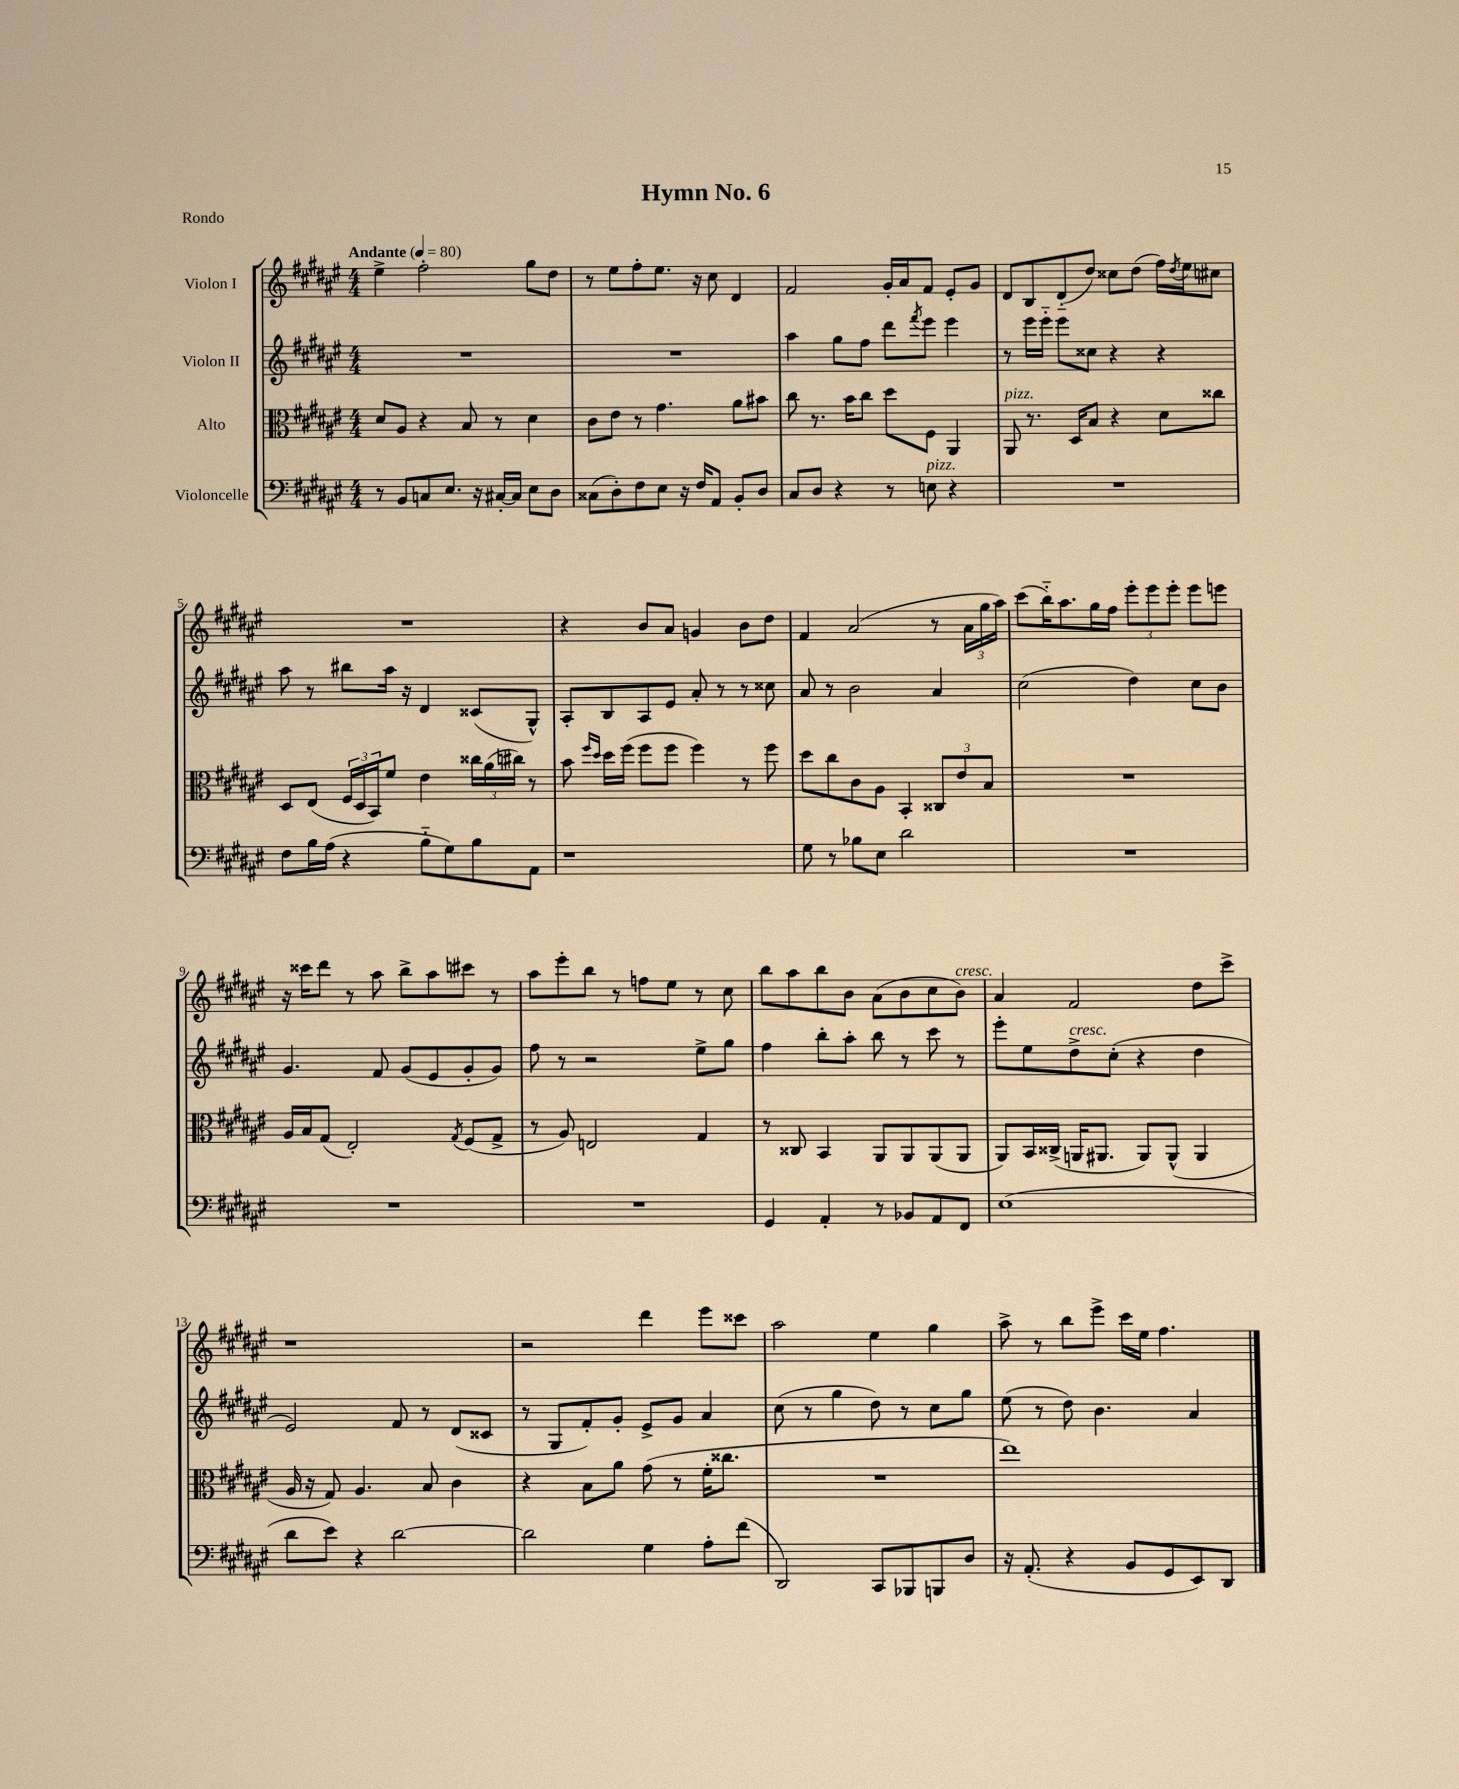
\header { title = "Hymn No. 6" piece = "Rondo" }
<<
\new StaffGroup <<
\new Staff = "s0" \with { instrumentName = "Violon I" } {
    \clef treble \key fis \major \numericTimeSignature \time 4/4 \tempo "Andante" 4 = 80
    eis''4-> fis''2-. gis''8 dis''8 |
    r8 eis''8 fis''8-. eis''8. r16 cis''8 dis'4 |
    fis'2 gis'16-. ais'16 fis'8 eis'8-. gis'8 |
    dis'8 b8 dis'8-_( dis''8) cisis''8 dis''8( fis''16) \acciaccatura { dis''8 } eis''16 cis''8 |
    R1 |
    r4 b'8 ais'8 g'4 b'8 dis''8 |
    fis'4 ais'2( r8 \tuplet 3/2 { ais'16 gis''16 ais''16) } |
    cis'''8( b''16-_) ais''8. gis''16 fis''16 \tuplet 3/2 { eis'''8-. eis'''8 eis'''8-. } eis'''8 e'''8 |
    r16 cisis'''16 dis'''8 r8 ais''8 b''8-> ais''8 cis'''8 r8 |
    ais''8 eis'''8-. b''8 r8 f''8 eis''8 r8 cis''8 |
    b''8 ais''8 b''8 b'8 ais'8( b'8 cis''8 b'8^\markup { \italic "cresc." }) |
    ais'4 fis'2 dis''8 cis'''8-> |
    r1 |
    r2 dis'''4 eis'''8 cisis'''8 |
    ais''2 eis''4 gis''4 |
    ais''8-> r8 b''8 eis'''8-> cis'''16 eis''16 fis''4. \bar "|." |
}
\new Staff = "s1" \with { instrumentName = "Violon II" } {
    \clef treble \key fis \major \numericTimeSignature \time 4/4
    R1 |
    R1 |
    ais''4 gis''8 fis''8 dis'''8 \acciaccatura { fis'''8 } eis'''8 eis'''4 |
    r8 eis'''16 eis'''16-_ eis'''8 cisis''8 r4 r4 |
    ais''8 r8 bis''8 ais''16 r16 dis'4 cisis'8( gis8-^) |
    ais8-. b8 ais8 eis'8 ais'8-. r8 r8 cisis''8 |
    ais'8 r8 b'2 ais'4 |
    cis''2( dis''4) cis''8 b'8 |
    gis'4. fis'8 gis'8( eis'8 gis'8-. gis'8) |
    fis''8 r8 r2 eis''8-> gis''8 |
    fis''4 b''8-. ais''8-. b''8 r8 cis'''8 r8 |
    eis'''8-. eis''8 dis''8->^\markup { \italic "cresc." } cis''8-.( r4 dis''4 |
    eis'2) fis'8 r8 dis'8( cisis'8 |
    r8 gis8 fis'8-.) gis'8-. eis'8-> gis'8 ais'4 |
    cis''8( r8 gis''4 dis''8) r8 cis''8 gis''8 |
    eis''8( r8 dis''8) b'4. ais'4 \bar "|." |
}
\new Staff = "s2" \with { instrumentName = "Alto" } {
    \clef alto \key fis \major \numericTimeSignature \time 4/4
    dis'8 ais8 r4 b8 r8 dis'4 |
    cis'8 eis'8 r8 gis'4. ais'8 bis'8 |
    cis''8 r8. b'16 cis''8 dis''8 fis8 ais,4 |
    ais,8^\markup { \italic "pizz." } r8. dis16 b8 r4 dis'8 cisis''8 |
    dis8 eis8( \tuplet 3/2 { fis16 dis16 b,16) } fis'8 eis'4 \tuplet 3/2 { cisis''16 ais'16( cis''16) } r8 |
    b'8 \grace { fis''16 dis''16 } dis''16 fis''16( fis''8 fis''8 fis''4) r8 fis''8 |
    dis''8 cis''8 cis'8 ais8 b,4-. \tuplet 3/2 { cisis8 eis'8 b8 } |
    R1 |
    ais16 b16 gis8( eis2-.) \acciaccatura { gis8 } fis8( gis8-> |
    r8 ais8) e2 gis4 |
    r8 cisis8 b,4 ais,8 ais,8 ais,8( ais,8 |
    ais,8) b,16 cisis16->( a,16 ais,8. ais,8) ais,8-^( ais,4 |
    ais16 r16 gis8) ais4. b8 cis'4 |
    r4 b8 ais'8 gis'8( r8 fis'16-. cisis''8. |
    R1 |
    eis''1) \bar "|." |
}
\new Staff = "s3" \with { instrumentName = "Violoncelle" } {
    \clef bass \key fis \major \numericTimeSignature \time 4/4
    r8 b,8 c8 eis8. r16 cis16~-. cis16 eis8 dis8 |
    cisis8( dis8-.) fis8 eis8 r16 fis16 ais,8 b,8-. dis8 |
    cis8 dis8 r4 r8 e8^\markup { \italic "pizz." } r4 |
    R1 |
    fis8 b16 ais16( r4 b8-_ gis8) b8 ais,8 |
    r1 |
    gis8 r8 bes8 eis8 dis'2 |
    R1 |
    R1 |
    R1 |
    gis,4 ais,4-. r8 bes,8 ais,8 fis,8 |
    eis1( |
    dis'8 eis'8) r4 dis'2~ |
    dis'2 gis4 ais8-. fis'8( |
    dis,2) cis,8 bes,,8 b,,8 dis8 |
    r16 ais,8.-.( r4 b,8 gis,8 eis,8) dis,8 \bar "|." |
}
>>
>>
